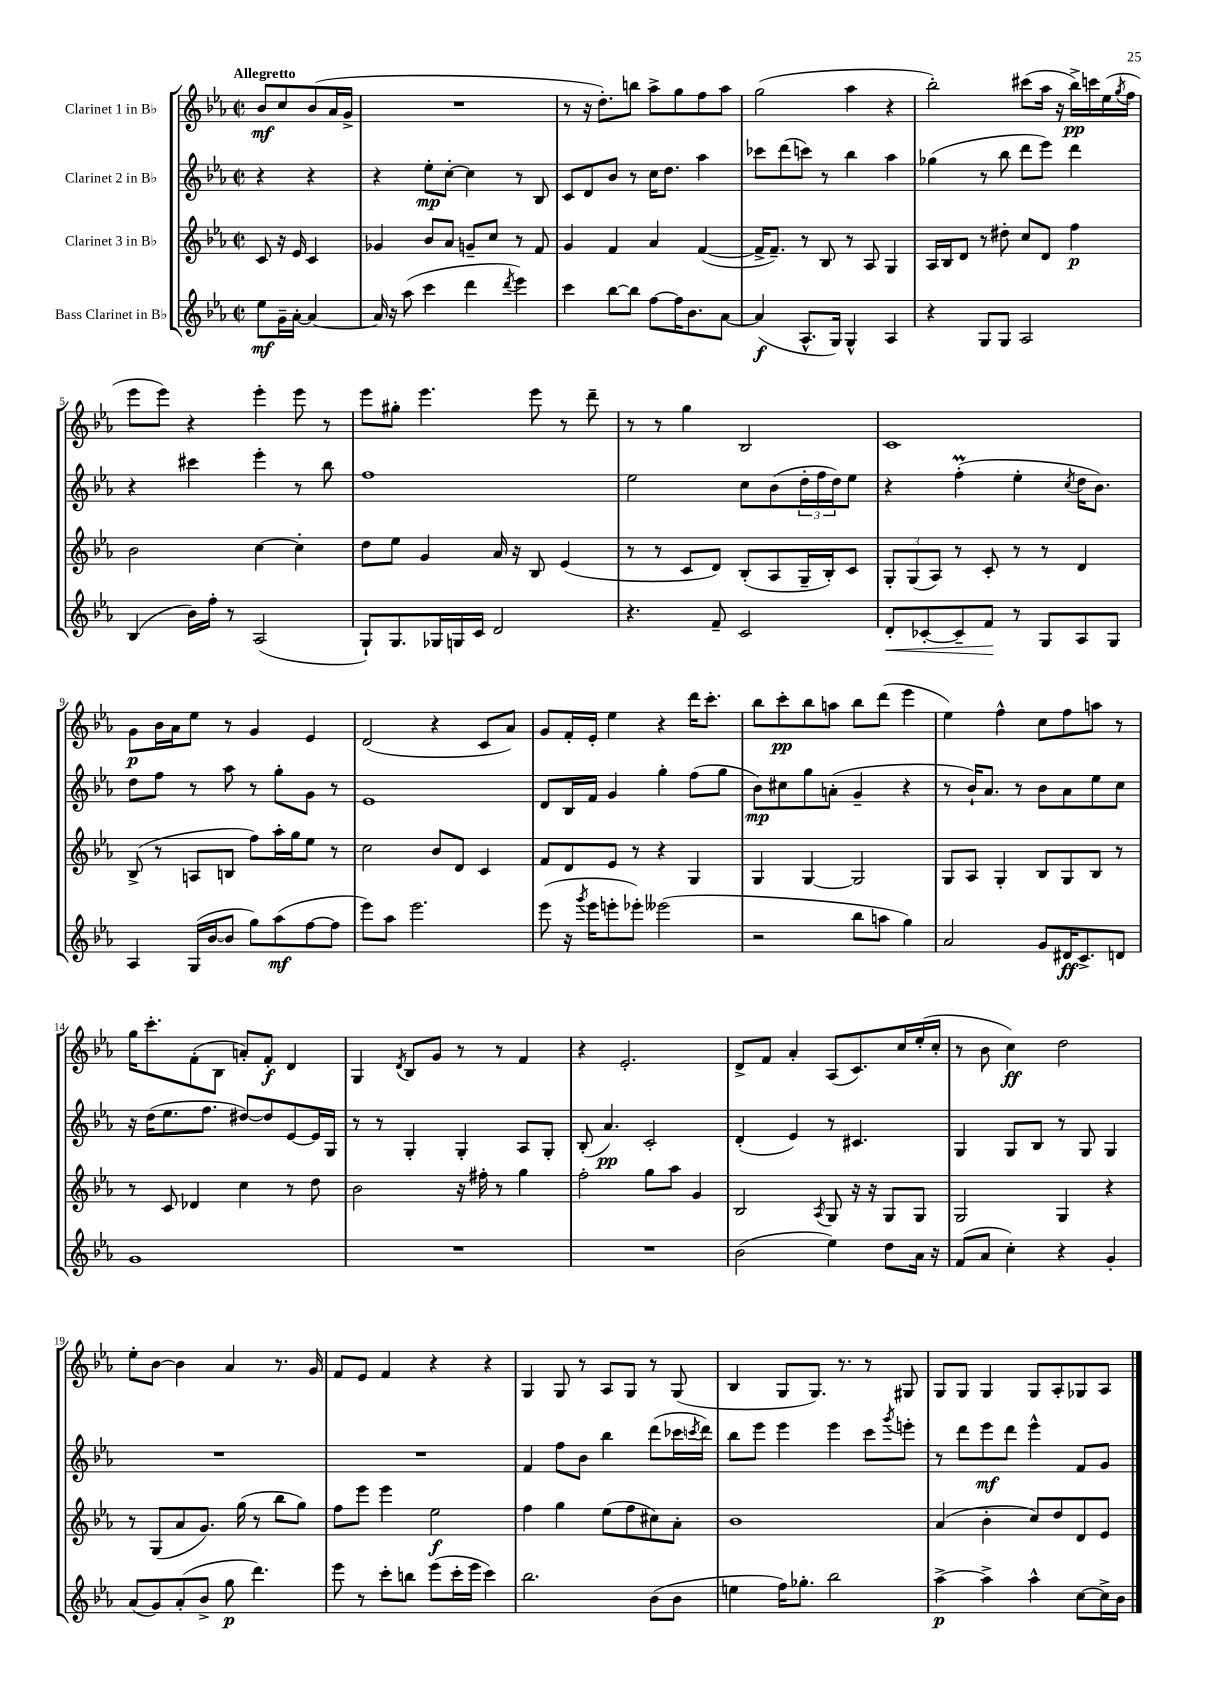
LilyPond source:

<<
\new StaffGroup <<
\new Staff = "s0" \with { instrumentName = "Clarinet 1 in Bb" } {
    \clef treble \key ees \major \defaultTimeSignature \time 2/2 \partial 2 \tempo "Allegretto"
    bes'8\mf c''8 bes'8( aes'16 g'16-> |
    R1 |
    r8 r16 d''8.-.) b''8 aes''8-> g''8 f''8 aes''8 |
    g''2( aes''4 r4 |
    bes''2-.) cis'''8( aes''16 r16 bes''16->\pp) c'''16 ees''16( \acciaccatura { g''8 } f''16 |
    ees'''8 ees'''8) r4 ees'''4-. ees'''8 r8 |
    ees'''8 gis''8-. ees'''4. ees'''8 r8 d'''8-- |
    r8 r8 g''4 bes2 |
    c'1 |
    g'8\p bes'16 aes'16 ees''8 r8 g'4 ees'4 |
    d'2( r4 c'8 aes'8) |
    g'8 f'16-. ees'16-. ees''4 r4 d'''16 c'''8.-. |
    bes''8 c'''8-.\pp bes''8 a''8 bes''8 d'''8( ees'''4 |
    ees''4) f''4-^ c''8 f''8 a''8 r8 |
    g''16 c'''8.-. f'8-.( bes8 a'8-.) f'8-.\f d'4 |
    g4 \acciaccatura { d'8 } bes8 g'8 r8 r8 f'4 |
    r4 ees'2.-. |
    d'8-> f'8 aes'4-. aes8( c'8.) c''16 ees''16-.( c''16-. |
    r8 bes'8 c''4\ff) d''2 |
    ees''8-. bes'8~ bes'4 aes'4 r8. g'16 |
    f'8 ees'8 f'4 r4 r4 |
    g4 g8 r8 aes8 g8 r8 g8( |
    bes4 g8 g8.) r8. r8 gis8 |
    g8 g8 g4 g8 aes8-. ges8 aes8 \bar "|." |
}
\new Staff = "s1" \with { instrumentName = "Clarinet 2 in Bb" } {
    \clef treble \key ees \major \defaultTimeSignature \time 2/2 \partial 2
    r4 r4 |
    r4 ees''8-.\mp c''8~-. c''4 r8 bes8 |
    c'8 d'8 bes'8 r8 c''16 d''8. aes''4 |
    ces'''8 d'''8( c'''8) r8 bes''4 aes''4 |
    ges''4( r8 bes''8 d'''8 ees'''8) d'''4 |
    r4 cis'''4 ees'''4-. r8 bes''8 |
    f''1 |
    ees''2 c''8 bes'8( \tuplet 3/2 { d''16-. f''16 d''16) } ees''8 |
    r4 f''4-.\prall( ees''4-. \acciaccatura { c''8 } d''16 bes'8.) |
    d''8 f''8 r8 aes''8 r8 g''8-. g'8 r8 |
    ees'1 |
    d'8 bes16 f'16 g'4 g''4-. f''8( g''8 |
    bes'8\mp) cis''8 g''8 a'8-.( g'4-- r4 |
    r8 bes'16-!) aes'8. r8 bes'8 aes'8 ees''8 c''8 |
    r16 d''16( ees''8. f''8. dis''8~) dis''8 ees'8~ ees'16 g16 |
    r8 r8 g4-. g4-. aes8 g8-. |
    bes8-.( aes'4.\pp) c'2-. |
    d'4-.( ees'4) r8 cis'4. |
    g4 g8 bes8 r8 g8 g4 |
    R1 |
    R1 |
    f'4 f''8 bes'8 bes''4 d'''8( ces'''16 \acciaccatura { c'''8 } d'''16) |
    bes''8 ees'''8 ees'''4 ees'''4 c'''8 \acciaccatura { g'''8 } e'''8-. |
    r8 d'''8 ees'''8\mf d'''8 ees'''4-^ f'8 g'8 \bar "|." |
}
\new Staff = "s2" \with { instrumentName = "Clarinet 3 in Bb" } {
    \clef treble \key ees \major \defaultTimeSignature \time 2/2 \partial 2
    c'8 r16 ees'16 c'4 |
    ges'4 bes'8 aes'8 g'8-- c''8 r8 f'8 |
    g'4 f'4 aes'4 f'4~( |
    f'16-> f'8.--) r8 bes8 r8 aes8 g4 |
    aes16 bes16 d'8 r8 dis''8-. c''8 d'8 f''4\p |
    bes'2 c''4~ c''4-. |
    d''8 ees''8 g'4 aes'16 r16 bes8 ees'4( |
    r8 r8 c'8 d'8) bes8-.( aes8 g16-- bes16-.) c'8 |
    \tuplet 3/2 { g8-. g8( aes8) } r8 c'8-. r8 r8 d'4 |
    bes8->( r8 a8 b8 f''8) aes''16-. g''16 ees''8 r8 |
    c''2 bes'8 d'8 c'4 |
    f'8 d'8 ees'8 r8 r4 g4 |
    g4 g4~ g2 |
    g8 aes8 g4-. bes8 g8 bes8 r8 |
    r8 c'8 des'4 c''4 r8 d''8 |
    bes'2 r16 fis''16-. r8 g''4 |
    f''2-. g''8 aes''8 g'4 |
    bes2 \acciaccatura { aes8 } g8 r16 r16 g8 g8 |
    g2 g4 r4 |
    r8 g8( aes'8 g'8.) g''16( r8 bes''8 g''8) |
    f''8 ees'''8 ees'''4 ees''2\f |
    f''4 g''4 ees''8( f''8 cis''8) aes'8-. |
    bes'1 |
    aes'4( bes'4-. c''8) d''8 d'8 ees'8 \bar "|." |
}
\new Staff = "s3" \with { instrumentName = "Bass Clarinet in Bb" } {
    \clef treble \key ees \major \defaultTimeSignature \time 2/2 \partial 2
    ees''8\mf g'16-- aes'16~-. aes'4~ |
    aes'16 r16 aes''8( c'''4 d'''4 \acciaccatura { d'''8 } ees'''4) |
    c'''4 bes''8~ bes''8 f''8~ f''16 bes'8. aes'8~ |
    aes'4\f( aes8.-^ g16) g4-^ aes4 |
    r4 g8 g8 aes2 |
    bes4( bes'16) f''16-. r8 aes2( |
    g8-!) g8. ges16 g16 c'16 d'2 |
    r4. f'8-- c'2 |
    d'8-.\< ces'8~-. ces'8-- f'8\! r8 g8 aes8 g8 |
    aes4 g16( bes'16~ bes'8 g''8) aes''8\mf( f''8~ f''8 |
    ees'''8) aes''8 ees'''2. |
    ees'''8( r16 \acciaccatura { g'''8 } ees'''16 e'''8-. ees'''8-.) eeses'''2( |
    r2 bes''8 a''8 g''4) |
    aes'2 g'8 dis'16\ff c'8.-> d'8 |
    g'1 |
    R1 |
    R1 |
    bes'2( ees''4) d''8 aes'16 r16 |
    f'8( aes'8 c''4-.) r4 g'4-. |
    aes'8( g'8) aes'8-.( bes'8-> g''8\p d'''4.) |
    ees'''8 r8 c'''8-. b''8 ees'''8( c'''16-. ees'''16 c'''4) |
    bes''2. bes'8( bes'8 |
    e''4 f''16) ges''8.-. bes''2 |
    aes''4~->\p aes''4-> aes''4-^ c''8~ c''16-> bes'16 \bar "|." |
}
>>
>>
